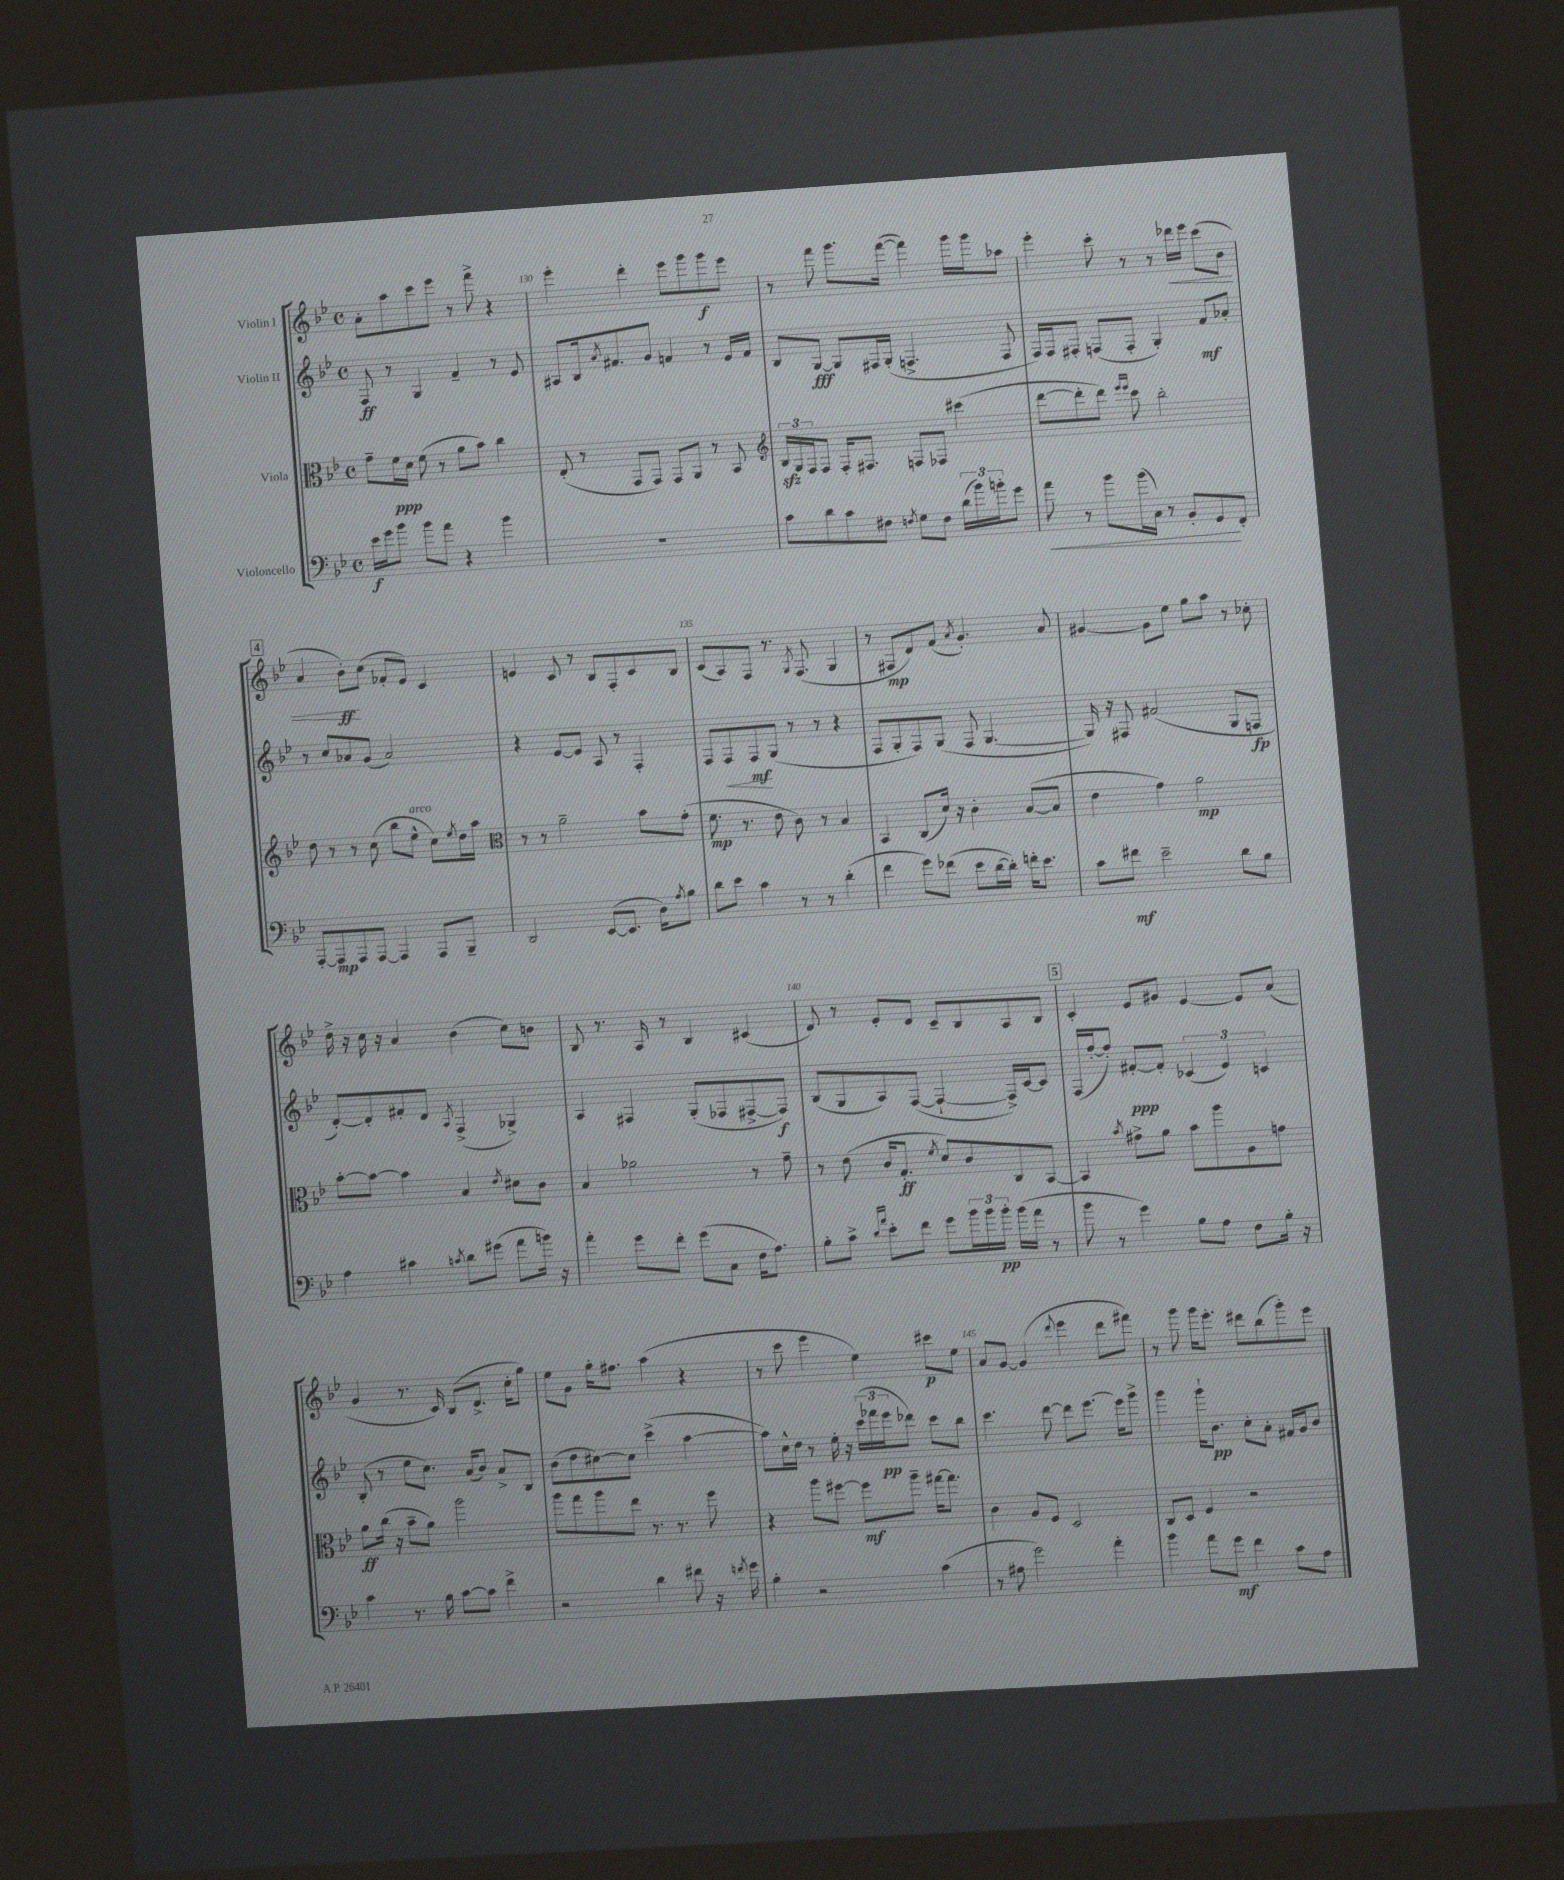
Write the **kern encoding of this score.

**kern	**dynam	**kern	**dynam	**kern	**dynam	**kern	**dynam
*part4	*part4	*part3	*part3	*part2	*part2	*part1	*part1
*staff4	*staff4	*staff3	*staff3	*staff2	*staff2	*staff1	*staff1
*I"Violoncello	*	*I"Viola	*	*I"Violin II	*	*I"Violin I	*
*clefF4	*	*clefC3	*	*clefG2	*	*clefG2	*
*k[b-e-]	*	*k[b-e-]	*	*k[b-e-]	*	*k[b-e-]	*
*M4/4	*	*M4/4	*	*M4/4	*	*M4/4	*
*met(c)	*	*met(c)	*	*met(c)	*	*met(c)	*
=129	=129	=129	=129	=129	=129	=129	=129
16e-\LL	f	8g~\L	.	8F/	ff	8a'\L	.
16g\J	.	.	.	.	.	.	.
8b-\J	.	16f\L	ppp	8r	.	8aa\	.
.	.	16d\JJ	.	.	.	.	.
8b-\L	.	(8f\	.	4G/	.	8ccc\	.
8a\J	.	8r	.	.	.	8eee-\J	.
4r	.	8a\L	.	4f~/	.	8r	.
.	.	8b-\J)	.	.	.	8fff^\	.
4b-\	.	4cc\	.	8r	.	4r	.
.	.	.	.	8e-/	.	.	.
=130	=130	=130	=130	=130	=130	=130	=130
1r	.	(8E-'/	.	8A#X/L	.	4eee-'\	.
.	.	8r	.	16B-/k	.	.	.
.	.	.	.	8qa/	.	.	.
.	.	.	.	8.f#X/	.	.	.
.	.	8GG/L	.	.	.	4ddd'\	.
.	.	8GG/J)	.	8g/J	.	.	.
.	.	8GG/L	.	4fn/	.	8eee-\L	.
.	.	8AA/J	.	.	.	8ggg\	.
.	.	8r	.	8r	.	8ggg\	f
.	.	8BB-/	.	16e-/LL	.	8eee-\J	.
.	.	.	.	16f/JJ	.	.	.
=131	=131	=131	=131	=131	=131	=131	=131
*	*	*clefG2	*	*	*	*	*
8c\L	.	24B-zz/LL	.	8B-/L	.	8r	.
.	.	24G/	.	.	.	.	.
.	.	24F/J	.	.	.	.	.
8d\	.	8F/J	.	[8G/J	fff	8fff\	.
8c\	.	16F'/KL	.	8G/L]	.	8.ggg\L	.
.	.	8.F#X/J	.	.	.	.	.
8F#X\J	.	.	.	16F#X/L	.	.	.
.	.	.	.	(16G'/JJ	.	([16fff\Jk	.
8qFn/	.	.	.	.	.	.	.
8G\L	.	8Fn/L	.	4.Fn^/	.	4fff\])	.
8F\J	.	8F-X/J	.	.	.	.	.
(24d\LL	.	(4ccc#X\	.	.	.	16ggg\LL	.
24b-\)	.	.	.	.	.	.	.
.	.	.	.	.	.	16ggg\J	.
24bn'\J	.	.	.	.	.	.	.
8g\J	.	.	.	8F/	.	8aa-X\J	.
=132	=132	=132	=132	=132	=132	=132	=132
!	!LO:HP:b	!	!	!	!	!	!
8a\	<	[8ddd\L	.	16F/LL)	.	4eee-'\	.
.	.	.	.	16F/J	.	.	.
8r	.	8ddd'\]	.	8F#X'/J	.	.	.
8b-\L	.	8ddd\J)	.	(8Fn/L	.	8ccc'\	.
.	.	16qqeee-/LL	.	.	.	.	.
.	.	16qqeee-/JJ	.	.	.	.	.
(16b-\L	.	8ccc\	.	8F'/J	.	8r	.
16C\JJ)	.	.	.	.	.	.	.
8r	.	2bb-'\	.	4G'/)	.	8r	.
!	!	!	!	!	!	!	!LO:HP:b
8BB-'/L	.	.	.	.	.	16ddd-X\LL	<
.	.	.	.	.	.	16eee-\JJ	.
8GG/	.	.	.	8f/L	mf	(8ccc\L	.
8FF'/J	[	.	.	8a-X'/J	.	8b-\J	.
!!LO:LB:g=z
!!LO:REH:place=s1:t=4
=133	=133	=133	=133	=133	=133	=133	=133
[8AAA'/L	.	8dd\	.	8r	.	4a/	.
8AAA/]	mp	8r	.	8cc/L	.	.	.
8AAA/	.	8r	.	8a-X/	.	8b-'\L)	ff
[8AAA/J	.	(8cc\	.	(8g/J	.	(8cc\J	[
4AAA/]	.	8bb-\L	.	2a-/)	.	8f-X'/L	.
!	!	!LO:TX:a:i:t=arco	!	!	!	!	!
.	.	8ee-^^\J	.	.	.	8e-/J)	.
8AAA/L	.	8cc\L)	.	.	.	4c/	.
.	.	8qee-/	.	.	.	.	.
8BBB-~/J	.	16dd\L	.	.	.	.	.
.	.	16aa\JJ	.	.	.	.	.
=134	=134	=134	=134	=134	=134	=134	=134
*	*	*clefC3	*	*	*	*	*
2DD/	.	8r	.	4r	.	4en/	.
.	.	8r	.	.	.	.	.
.	.	2a~\	.	[8e-/L	.	8c/	.
.	.	.	.	8e-/J]	.	8r	.
([8EE-/L	.	.	.	8A/	.	8B-/L	.
8.EE-/J]	.	.	.	8r	.	8F'/	.
.	.	8b-\L	.	4F'/	.	8c/	.
16D\KL)	.	.	.	.	.	.	.
8qA/	.	.	.	.	.	.	.
8B-\J	.	(8g'\J	.	.	.	8B-/J	.
=135	=135	=135	=135	=135	=135	=135	=135
8d\L	.	8.f\	mp	8F/L	.	(8c/L	.
!	!	!	!	!	!LO:HP:b	!	!
8e-\J	.	.	.	8F/	<	8A/)	.
.	.	8.r	.	.	.	.	.
4c\	.	.	.	8F/	mf	8F/J	.
.	.	8e-\	.	(8G/J	[	8.r	.
8r	.	8c\)	.	8r	.	.	.
.	.	.	.	.	.	8qG/	.
.	.	.	.	.	.	(8.F/	.
8r	.	8r	.	8r	.	.	.
(4d'\	.	4B-/	.	4r	.	4G/	.
=136	=136	=136	=136	=136	=136	=136	=136
4f\	.	4BB-/	.	8F/L	.	8r	.
.	.	.	.	8G'/	.	8F#X/L	mp
8g\L)	.	(8C/L	.	8F/)	.	8d/)	.
(8f-X\J	.	16d/Jk)	.	(8G/J	.	(8f/J	.
.	.	16r	.	.	.	.	.
.	.	.	.	.	.	8qa/	.
8e-\L	.	4c'\	.	8F/	.	4.g'/)	.
[16d\L	.	.	.	[4.G/	.	.	.
16d'\JJ])	.	.	.	.	.	.	.
16fn'\KL	.	([8B-/L	.	.	.	.	.
8.e-\J	.	.	.	.	.	.	.
.	.	8B-/J]	.	.	.	8a/	.
=137	=137	=137	=137	=137	=137	=137	=137
8c\L	.	4e-\	.	16G/])	.	[4g#X/	.
.	.	.	.	16r	.	.	.
8f#X\J	mf	.	.	8F#X/	.	.	.
2e-~\	.	4g\)	.	(2f#X/	.	8g#\L]	.
.	.	.	.	.	.	8ee-\J	.
.	.	2a\	mp	.	.	8gg\L	.
.	.	.	.	.	.	8aa\J	.
8d\L	.	.	.	8G/L	.	8r	.
8B-\J	.	.	.	8Fn/J	fp	8cc-X'\	.
!!LO:LB:g=z
=138	=138	=138	=138	=138	=138	=138	=138
4A\	.	[8b-'\L	.	[8d'/L)	.	16dd^\	.
.	.	.	.	.	.	16r	.
.	.	8b-\J_	.	8d'/]	.	16cc\	.
.	.	.	.	.	.	16r	.
4c#X\	.	4b-\]	.	8f#X'/	.	4a/	.
.	.	.	.	8d/J	.	.	.
8qcn/	.	.	.	8qA/	.	.	.
8d\L	.	4B-/	.	(4F^/	.	(4b-\	.
(8g#X\J	.	.	.	.	.	.	.
.	.	8qe-/	.	.	.	.	.
8a\L	.	8d#X\L	.	4G-X^/)	.	8cc\L)	.
16bn\Jk)	.	8c\J	.	.	.	8bn\J	.
16r	.	.	.	.	.	.	.
=139	=139	=139	=139	=139	=139	=139	=139
4a'\	.	4B-/	.	4A/	.	8B-/	.
.	.	.	.	.	.	8.r	.
8g\L	.	2a-X\	.	4F#X/	.	.	.
.	.	.	.	.	.	16A/	.
8f'\J	.	.	.	.	.	8r	.
(8g\L	.	.	.	(8G'/L	.	4B-/	.
8C\J	.	.	.	8F-X/	.	.	.
16F\KL	.	8r	.	[8F#X^/	.	(4c#X/	.
8.A\J)	.	.	.	.	.	.	.
.	.	8g~\	.	8F#/J])	f	.	.
=140	=140	=140	=140	=140	=140	=140	=140
8B-'\L	.	8r	.	(8B-/L	.	8d/)	.
8c^\J	.	(8e-\	.	8G/	.	8r	.
16qqd/LL	.	.	.	.	.	.	.
16qqa/JJ	.	.	.	.	.	.	.
8e-'\L	.	16c/KL	.	8A/)	.	8e-'/L	.
.	.	8.G'/J	ff	.	.	.	.
8f\J	.	.	.	([8F/J	.	8d/J	.
.	.	8qf/	.	.	.	.	.
8g\L	.	8d/L)	.	4F`/_	.	8c~/L	.
24b-\L	.	8c/	.	.	.	8B-/	.
24b-\	.	.	.	.	.	.	.
24b-'\JJ	pp	.	.	.	.	.	.
(16b-\LL	.	8C/	.	16F^/LL])	.	8A/	.
16a\JJ	.	.	.	[16c/J	.	.	.
8r	.	[8BB-/J	.	8c/J]	.	8B-/J	.
!!LO:REH:place=s1:t=5
=141	=141	=141	=141	=141	=141	=141	=141
8b-\	.	4BB-/]	.	(16F/LL	.	4c'/	.
.	.	.	.	[16ff'/J	.	.	.
8r	.	.	.	8ff'/J])	.	.	.
.	.	8qb-/	.	.	.	.	.
4g\)	.	8g#X^\L	.	[8f#X'/L	ppp	8e-/L	.
.	.	8a\J	.	8f#'/J]	.	8g#X/J	.
8B-\L	.	8b-\L	.	(6c-X/	.	[4e-/	.
8A\J	.	8aa\	.	.	.	.	.
.	.	.	.	6e-/)	.	.	.
8F\L	.	8A\	.	.	.	8e-/L]	.
.	.	.	.	6cn/	.	.	.
16B-'\Jk	.	8gn\J	.	.	.	(8a/J	.
16r	.	.	.	.	.	.	.
!!LO:LB:g=z
=142	=142	=142	=142	=142	=142	=142	=142
4c\	.	8a\L	ff	(8B-'/	.	4g/	.
.	.	(16cc\Jk	.	8r	.	.	.
.	.	16r	.	.	.	.	.
8.r	.	8b-~\L	.	8ee-\L	.	8.r	.
.	.	8a\J)	.	8.cc\J)	.	.	.
16B-\	.	.	.	.	.	16c/)	.
[8c\L	.	2aa\	.	.	.	(8B-/L	.
.	.	.	.	(16a/KL	.	.	.
8c\J]	.	.	.	8b-/J)	.	8.d^/J	.
4f^\	.	.	.	8a^/L	.	.	.
.	.	.	.	.	.	16cc'\KL	.
.	.	.	.	8B-/J	.	8gg\J)	.
=143	=143	=143	=143	=143	=143	=143	=143
2r	.	8aa\L	.	(8b-\L	.	8ee-\L	.
.	.	8gg\	.	8dd\	.	8g\J	.
.	.	8aa\	.	[8cc#X\)	.	16gg'\KL	.
.	.	.	.	.	.	8.ff#X\J	.
.	.	8ee-\J	.	8cc#\J]	.	.	.
4d\	.	8.r	.	(4ccc^\	.	(4aa\	.
.	.	8.r	.	.	.	.	.
8f#X\	.	.	.	[4aa\	.	4r	.
16r	.	8ff\	.	.	.	.	.
8qfn/	.	.	.	.	.	.	.
16g\	.	.	.	.	.	.	.
=144	=144	=144	=144	=144	=144	=144	=144
4B-'\	.	4r	.	8aa\L])	.	8r	.
.	.	.	.	16cc^^\L	.	8ccc\	.
.	.	.	.	16dd\JJ	.	.	.
2r	.	8aa\L	.	8r	.	4eee-\	.
.	.	[8ff#X\J	.	16ee-'\	.	.	.
.	.	.	.	16r	.	.	.
.	.	8ff#\L]	mf	(24ccc\LL	.	4ee-\)	.
.	.	.	.	24fff-X\	.	.	.
.	.	.	.	24eee-\J	pp	.	.
.	.	8aa~\J	.	8ddd-X\J)	.	.	.
(4c\	.	[16gg#X\KL	.	8ccc\L	.	8ccc#X\L	p
.	.	8.gg#\J]	.	.	.	.	.
.	.	.	.	8bb-\J	.	8ee-\J	.
=145	=145	=145	=145	=145	=145	=145	=145
8r	.	4c\	.	4.ccc\	.	8a/L	.
8A#X\	.	.	.	.	.	[8g/J	.
2g\)	.	8A/L	.	.	.	(4g/]	.
.	.	8F/J	.	[8ddd\	.	.	.
.	.	.	.	.	.	8qqddd/	.
.	.	2D/	.	8ddd\L]	.	4eee-\	.
.	.	.	.	[8.eee-\J	.	.	.
4a'\	.	.	.	.	.	8ddd\L	.
.	.	.	.	16eee-\KL]	.	.	.
.	.	.	.	8ggg^\J	.	8fff#X\J)	.
=146	=146	=146	=146	=146	=146	=146	=146
4b-\	.	8C/L	.	4ggg\	.	8r	.
.	.	8D/J	.	.	.	8ggg\	.
8a\L	.	4F/	.	16ggg`\KL	.	16ggg\KL	.
.	.	.	.	8.b-\J	pp	8.eee-'\J	.
8g\J	mf	.	.	.	.	.	.
4f\	.	2r	.	8cc'\L	.	8ddd#X\L	.
.	.	.	.	8a'\J	.	(8bb-\	.
8c\L	.	.	.	16f#X/LL	.	8ggg'\)	.
.	.	.	.	16g/J	.	.	.
8A\J	.	.	.	8b-/J	.	8eee-\J	.
==	==	==	==	==	==	==	==
*-	*-	*-	*-	*-	*-	*-	*-
